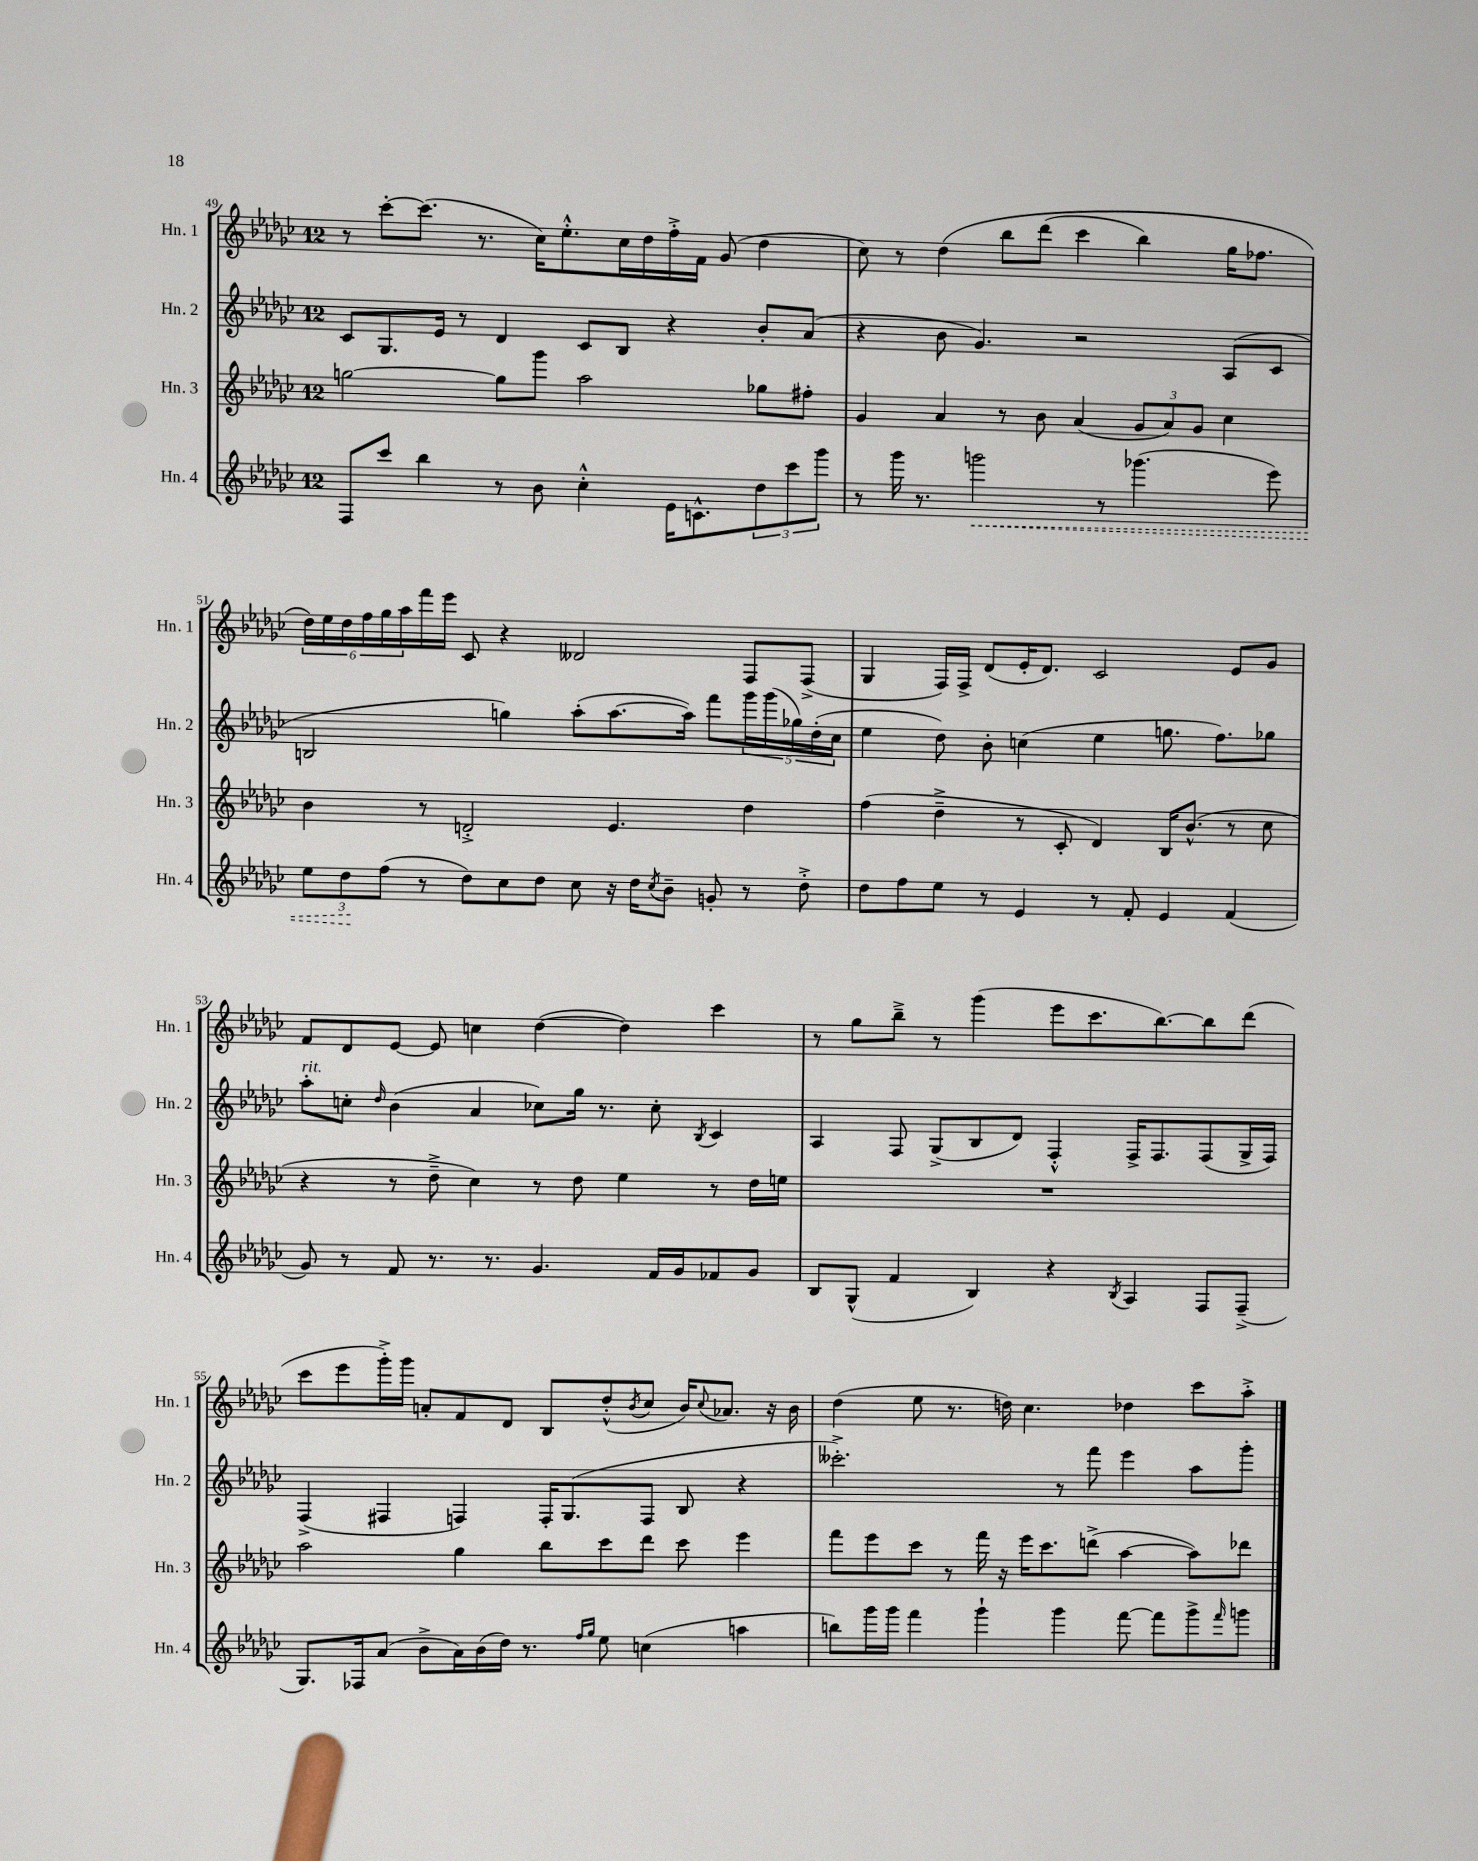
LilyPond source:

<<
\new StaffGroup <<
\new Staff = "s0" \with { instrumentName = "Hn. 1" shortInstrumentName = "Hn. 1" } {
    \clef treble \key ges \major \once \override Staff.TimeSignature.style = #'single-digit \time 12/8
    r8 ces'''8~-. ces'''8.( r8. ces''16) ees''8.-.-^ ces''16 des''16 f''16-.-> f'16 ges'8( des''4 |
    ces''8) r8 des''4\( bes''8 des'''8( ces'''4 bes''4) ges''16 fes''8. |
    \tuplet 6/4 { des''16\) ees''16 des''16 f''16 ges''16 aes''16 } f'''16 ees'''16 ces'8 r4 deses'2 f8 f8->( |
    ges4 f16) f16-> des'8( ees'16-. des'8.) ces'2 ees'8 ges'8 |
    f'8 des'8 ees'8~ ees'8 c''4 des''4~( des''4) ces'''4 |
    r8 ges''8 bes''8---> r8 ges'''4( ees'''8 ces'''8. bes''8.~) bes''8 des'''8( |
    ces'''8 ees'''8 ges'''16-.->) ges'''16 a'8-. f'8 des'8 bes8 des''8-.-^( \acciaccatura { bes'8 } ces''8 bes'16) \appoggiatura { ces''8 } aes'8. r16 bes'16 |
    des''4( ees''8 r8. d''16) ces''4. des''4 ces'''8 aes''8-.-> \bar "|." |
}
\new Staff = "s1" \with { instrumentName = "Hn. 2" shortInstrumentName = "Hn. 2" } {
    \clef treble \key ges \major \once \override Staff.TimeSignature.style = #'single-digit \time 12/8
    ces'8 ges8. ees'16 r8 des'4 ces'8 bes8 r4 bes'8-. aes'8( |
    r4 bes'8 ges'4.) r2 aes8( ces'8 |
    b2 g''4) aes''8-.( aes''8.~ aes''16) f'''8 \tuplet 5/4 { ges'''16 ges'''16( ges''16) des''16-.( ces''16 } |
    ees''4 des''8) bes'8-. c''4( ees''4 g''8. f''8.) ges''8 |
    aes''8-.^\markup { \italic "rit." } c''8-. \grace { des''16 } bes'4( aes'4 ces''8) ges''16 r8. ces''8-. \acciaccatura { bes8 } ces'4 |
    aes4 f8 ges8->( bes8 des'8) f4-.-^ f16-> f8. f8( ges16-> f16) |
    f4->( fis4 f4) f16-. ges8.( f8 bes8 r4 |
    ceses'''2.-.->) r8 f'''8 ees'''4 aes''8 ges'''8-. \bar "|." |
}
\new Staff = "s2" \with { instrumentName = "Hn. 3" shortInstrumentName = "Hn. 3" } {
    \clef treble \key ges \major \once \override Staff.TimeSignature.style = #'single-digit \time 12/8
    g''2~ g''8 ges'''8 aes''2 ges''8 fis''8-. |
    ges'4 aes'4 r8 bes'8 aes'4( \tuplet 3/2 { ges'8 aes'8) ges'8 } ces''4 |
    bes'4 r8 d'2-.-> ees'4. des''4 |
    f''4( des''4---> r8 ces'8-. des'4) bes16 bes'8.-^( r8 ces''8 |
    r4 r8 des''8---> ces''4) r8 des''8 ees''4 r8 des''16 e''16 |
    R1. |
    aes''2 ges''4 bes''8 ces'''8 des'''8 ces'''8 ees'''4 |
    f'''8 ees'''8 ces'''8 r8 f'''16 r16 ees'''16 ces'''8. d'''8->( aes''4~ aes''8) des'''8 \bar "|." |
}
\new Staff = "s3" \with { instrumentName = "Hn. 4" shortInstrumentName = "Hn. 4" } {
    \clef treble \key ges \major \once \override Staff.TimeSignature.style = #'single-digit \time 12/8
    f8 ces'''8 bes''4 r8 bes'8 ces''4-.-^ ees'16 c'8.-^ \tuplet 3/2 { des''8 ces'''8 ges'''8 } |
    r8 ges'''16 r8. \once \override Hairpin.style = #'dashed-line g'''2\< r8 ges'''4.( ees'''8) |
    \tuplet 3/2 { ees''8 des''8\! f''8( } r8 des''8) ces''8 des''8 ces''8 r16 des''16 \acciaccatura { ces''8 } bes'8-- g'8-. r8 des''8-.-> |
    des''8 f''8 ees''8 r8 ees'4 r8 f'8-. ees'4 f'4( |
    ges'8) r8 f'8 r8. r8. ges'4. f'16 ges'16 fes'8 ges'8 |
    bes8 ges8-^( f'4 bes4) r4 \acciaccatura { bes8 } aes4 f8 f8--->( |
    ges8.) fes16 aes'8( bes'8-> aes'16) bes'16( des''16) r8. \grace { f''16 ges''16 } ees''8 c''4( a''4 |
    b''8) ges'''16 ges'''16 f'''4 ges'''4-! ges'''4 f'''8~ f'''8 ges'''8-> \grace { f'''16 } g'''8 \bar "|." |
}
>>
>>
\layout { \context { \Score currentBarNumber = #49 } }
